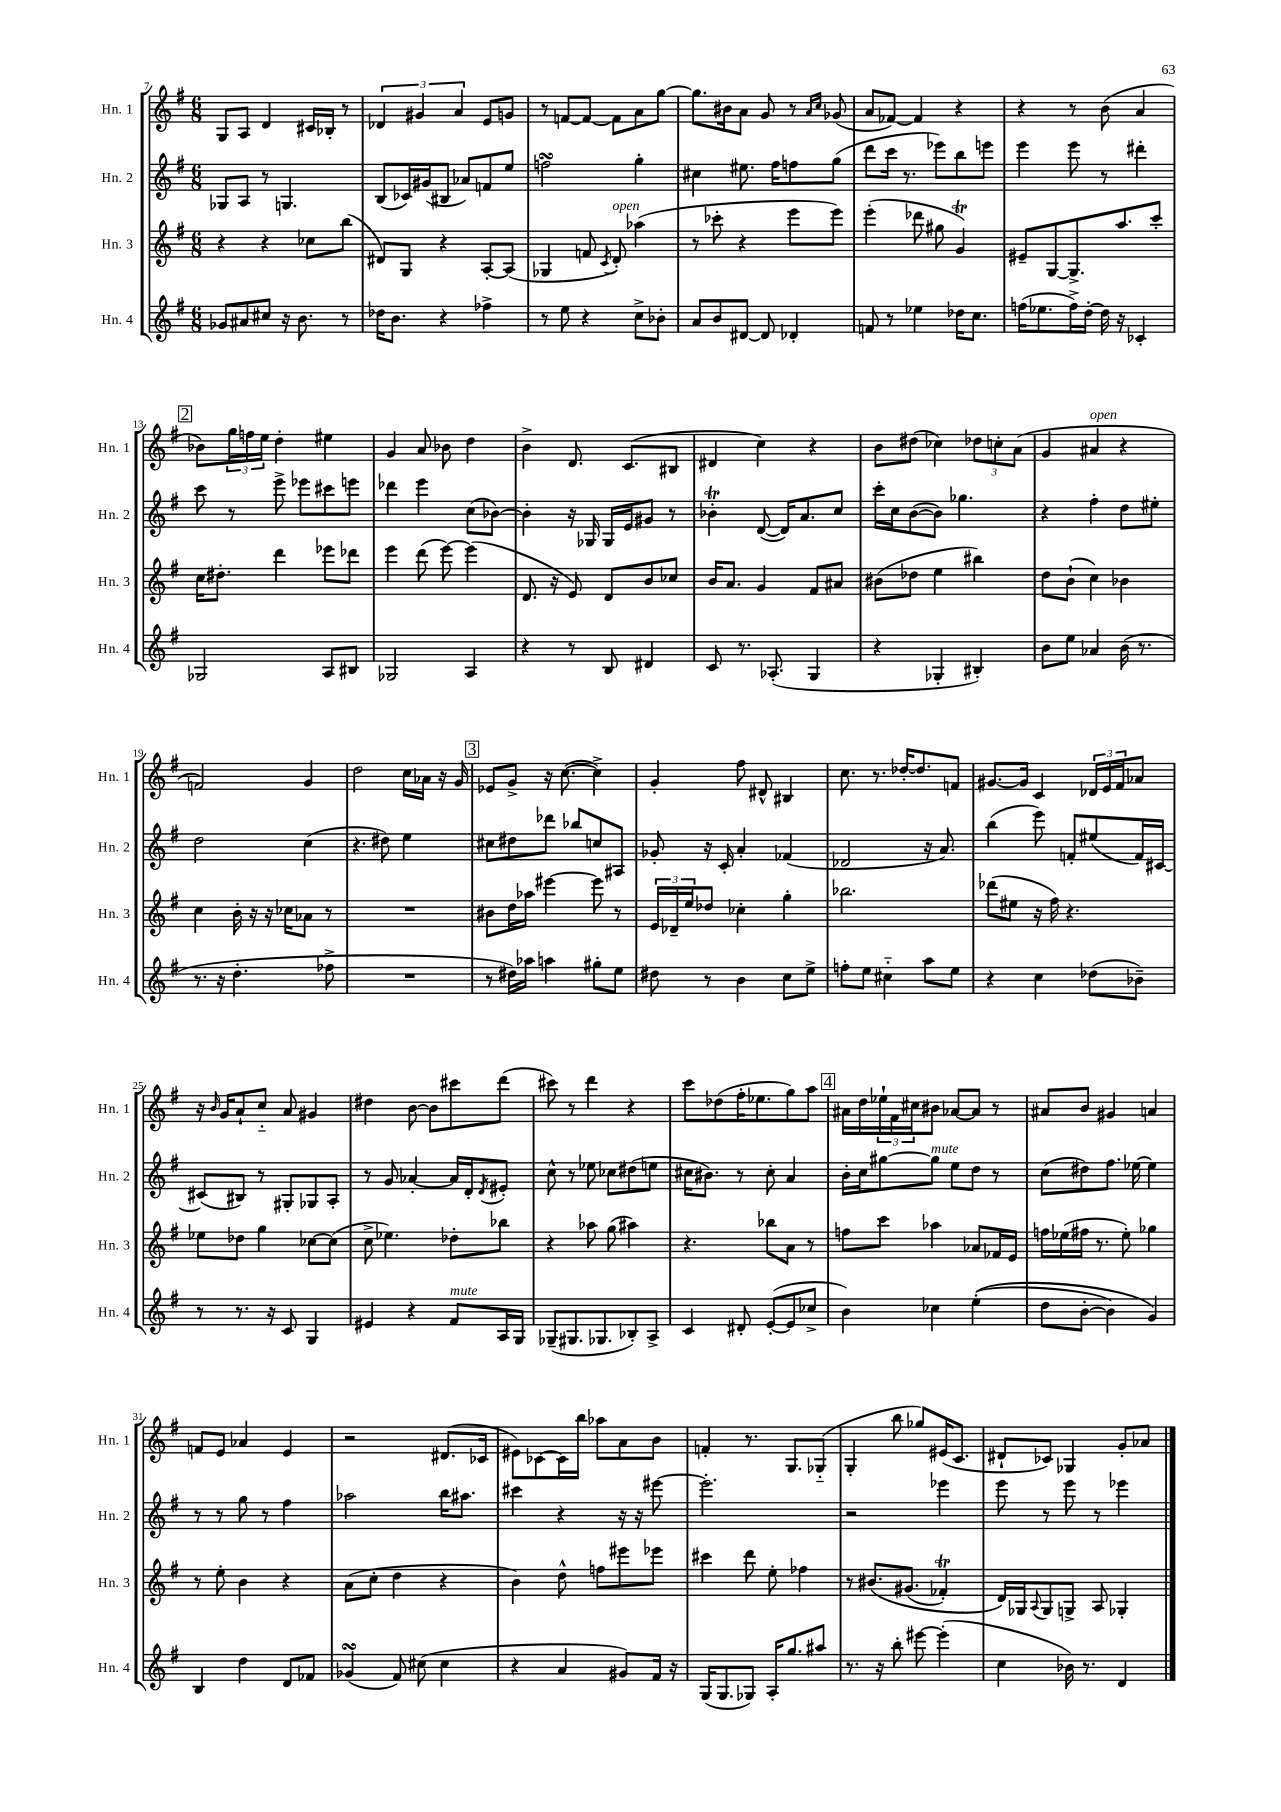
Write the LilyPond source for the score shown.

<<
\new StaffGroup <<
\new Staff = "s0" \with { instrumentName = "Hn. 1" shortInstrumentName = "Hn. 1" } {
    \clef treble \key g \major \numericTimeSignature \time 6/8
    g8 a8 d'4 cis'16 bes16-. r8 |
    \tuplet 3/2 { des'4 gis'4 a'4 } e'8 g'8 |
    r8 f'8~ f'8~ f'8 a'8 g''8~ |
    g''8. bis'16 a'8 g'8 r8 \grace { a'16 c''16 } ges'8( |
    a'8 fes'8~) fes'4 r4 |
    r4 r8 b'8( a'4 |
    \mark \markup { \box "2" } bes'8) \tuplet 3/2 { g''16 f''16 e''16 } d''4-. eis''4 |
    g'4 a'8 bes'8 d''4 |
    b'4-> d'8. c'8.( bis8 |
    dis'4 c''4) r4 |
    b'8 dis''8( ces''4) \tuplet 3/2 { des''8 c''8-. a'8( } |
    g'4 ais'4^\markup { \italic "open" } r4 |
    f'2) g'4 |
    d''2 c''16 aes'16 r16 g'16 |
    \mark \markup { \box "3" } ees'8 g'8-> r16 c''8.~( c''4->) |
    g'4-. fis''8 dis'8-^ bis4 |
    c''8. r8. des''16~-. des''8. f'8 |
    gis'8.~ gis'16 c'4 \tuplet 3/2 { des'16 e'16 fis'16 } aes'8 |
    r16 \grace { b'16 } g'16 a'8-! c''8-_ a'8 gis'4 |
    dis''4 b'8~ b'8 cis'''8 d'''8( |
    cis'''8) r8 d'''4 r4 |
    c'''8 des''8( fis''16-. ees''8. g''8) a''8 |
    \mark \markup { \box "4" } ais'16 d''16 \tuplet 3/2 { ees''16-! fis'16 cis''16 } bis'8 aes'8~ aes'8 r8 |
    ais'8 b'8 gis'4 a'4 |
    f'8 e'8 aes'4 e'4 |
    r2 dis'8.( ces'16 |
    eis'8) ces'8~ ces'16 b''16 aes''8 a'8 b'8 |
    f'4-. r8. g8. ges8-_( |
    g4-. b''8 ges''8) eis'16( c'8. |
    dis'8-! ces'8) ges4 g'8-. aes'8 \bar "|." |
}
\new Staff = "s1" \with { instrumentName = "Hn. 2" shortInstrumentName = "Hn. 2" } {
    \clef treble \key g \major \numericTimeSignature \time 6/8
    ges8 a8 r8 g4. |
    b8( ces'16) gis'16( bis8 aes'8) f'8 e''8 |
    f''2\turn g''4-. |
    cis''4 eis''8. fis''16 f''8 g''8( |
    d'''8 c'''16 r8. ees'''8) b''8 e'''8 |
    e'''4 e'''8 r8 dis'''4-. |
    \mark \markup { \box "2" } c'''8 r8 e'''8-> ees'''8 cis'''8 e'''8 |
    des'''4 e'''4 c''8( bes'8~) |
    bes'4-. r16 ges16 ges16 e'16 gis'8 r8 |
    bes'4-.\trill d'8~( d'16) a'8. c''8 |
    c'''16-. c''16 b'8~( b'8) ges''4. |
    r4 fis''4-. d''8 eis''8-. |
    d''2 c''4( |
    r4. dis''8) e''4 |
    \mark \markup { \box "3" } cis''8 dis''8 des'''8 bes''8 c''8 ais8 |
    ges'8-. r16 c'16-. a'4-. fes'4( |
    des'2 r16 a'8.) |
    b''4( e'''8) f'8-. eis''8( f'16) cis'16~ |
    cis'8( bis8) r8 gis8-. ges8 a8-. |
    r8 g'8 aes'4~-. aes'16 d'16-. \acciaccatura { d'8 } eis'8-. |
    c''8-^ r8 ees''8 ces''8 dis''8( e''8 |
    cis''16 bis'8.) r8 cis''8-. a'4 |
    \mark \markup { \box "4" } b'16-. c''16 gis''8~ gis''8^\markup { \italic "mute" } e''8 d''8 r8 |
    c''8( dis''8) fis''8. ees''16~ ees''4 |
    r8 r8 g''8 r8 fis''4 |
    aes''2 b''16 ais''8. |
    cis'''4 r4 r16 r16 eis'''8~ |
    eis'''2.-. |
    r2 ees'''4 |
    e'''8 r8 e'''8 r8 ees'''4 \bar "|." |
}
\new Staff = "s2" \with { instrumentName = "Hn. 3" shortInstrumentName = "Hn. 3" } {
    \clef treble \key g \major \numericTimeSignature \time 6/8
    r4 r4 ces''8 b''8( |
    dis'8) g8 r4 a8~-. a8( |
    ges4 f'8 \acciaccatura { c'8 } d'8-.^\markup { \italic "open" }) aes''4( |
    r8 ces'''8-. r4 e'''8 e'''8) |
    e'''4-.( des'''8 gis''8 g'4\trill) |
    eis'8-- g8~ g8.-> a''8. c'''8-. |
    \mark \markup { \box "2" } c''16 dis''8.-. d'''4 ees'''8 des'''8 |
    e'''4 d'''8( e'''8~) e'''4( |
    d'8. r16 e'8) d'8 b'8 ces''8 |
    b'16 a'8. g'4 fis'8 ais'8 |
    bis'8( des''8 e''4 bis''4) |
    d''8 b'8-!( c''4) bes'4 |
    c''4 b'16-. r16 r16 ces''16 aes'8 r8 |
    R2. |
    \mark \markup { \box "3" } bis'8 d''16 aes''16 eis'''4~ eis'''8 r8 |
    \tuplet 3/2 { e'16 des'16-- e''16 } des''8 ces''4-. g''4-. |
    bes''2. |
    des'''8( eis''8 r16 fis''16) r4. |
    ees''8 des''8 g''4 ces''8~ ces''8( |
    c''8-> ees''4.) des''8-. bes''8 |
    r4 aes''8 g''8( ais''4) |
    r4. bes''8 a'8 r8 |
    \mark \markup { \box "4" } f''8 c'''8 aes''4 aes'8 fes'16 e'16 |
    f''16 ees''16( fis''16 r8. ees''8-.) ges''4 |
    r8 e''8-. b'4 r4 |
    a'8( c''8-. d''4 r4 |
    b'4) d''8-^ f''8 eis'''8 ees'''8 |
    cis'''4 d'''8 e''8-. fes''4 |
    r8 bis'8.\( gis'8.( fes'4-.\trill) |
    d'16\) ges16 \appoggiatura { a8 } ges8 g8-> a8 ges4-. \bar "|." |
}
\new Staff = "s3" \with { instrumentName = "Hn. 4" shortInstrumentName = "Hn. 4" } {
    \clef treble \key g \major \numericTimeSignature \time 6/8
    ges'8 ais'8 cis''8 r16 b'8. r8 |
    des''16 b'8. r4 fes''4-> |
    r8 e''8 r4 c''8-> bes'8-. |
    a'8 b'8 dis'8~ dis'8 des'4-. |
    f'8 r8 ees''4 des''16 c''8. |
    f''16( ees''8. f''16->) d''16~-. d''16 r16 ces'4-. |
    \mark \markup { \box "2" } ges2 a8 bis8 |
    ges2 a4 |
    r4 r8 b8 dis'4 |
    c'8 r8. aes8.-.( g4 |
    r4 ges4-. bis4-.) |
    b'8 e''8 aes'4 b'16( r8. |
    r8. r16 d''4.-. fes''8-> |
    R2. |
    \mark \markup { \box "3" } r8 dis''16) aes''16 a''4 gis''8-. e''8 |
    dis''8 r8 b'4 c''8 e''8-> |
    f''8-. e''8 cis''4-_ a''8 e''8 |
    r4 c''4 des''8( bes'8--) |
    r8 r8. r16 c'8 g4 |
    eis'4 r4 fis'8^\markup { \italic "mute" } a16 g16 |
    ges8--( gis8. ges8. bes8-.) a8-> |
    c'4 dis'8-. e'8~-.( e'8 ces''8-> |
    \mark \markup { \box "4" } b'4) ces''4 e''4-.(\( |
    d''8 b'8~-. b'4) g'4\) |
    b4 d''4 d'8 fes'8 |
    ges'4\turn( fis'8) cis''8( cis''4 |
    r4 a'4 gis'8) fis'16 r16 |
    g16( g8. ges8) a16-. g''8. ais''8 |
    r8. r16 b''8-. eis'''8~ eis'''4-.( |
    c''4 bes'16) r8. d'4 \bar "|." |
}
>>
>>
\layout { \context { \Score currentBarNumber = #7 } }
